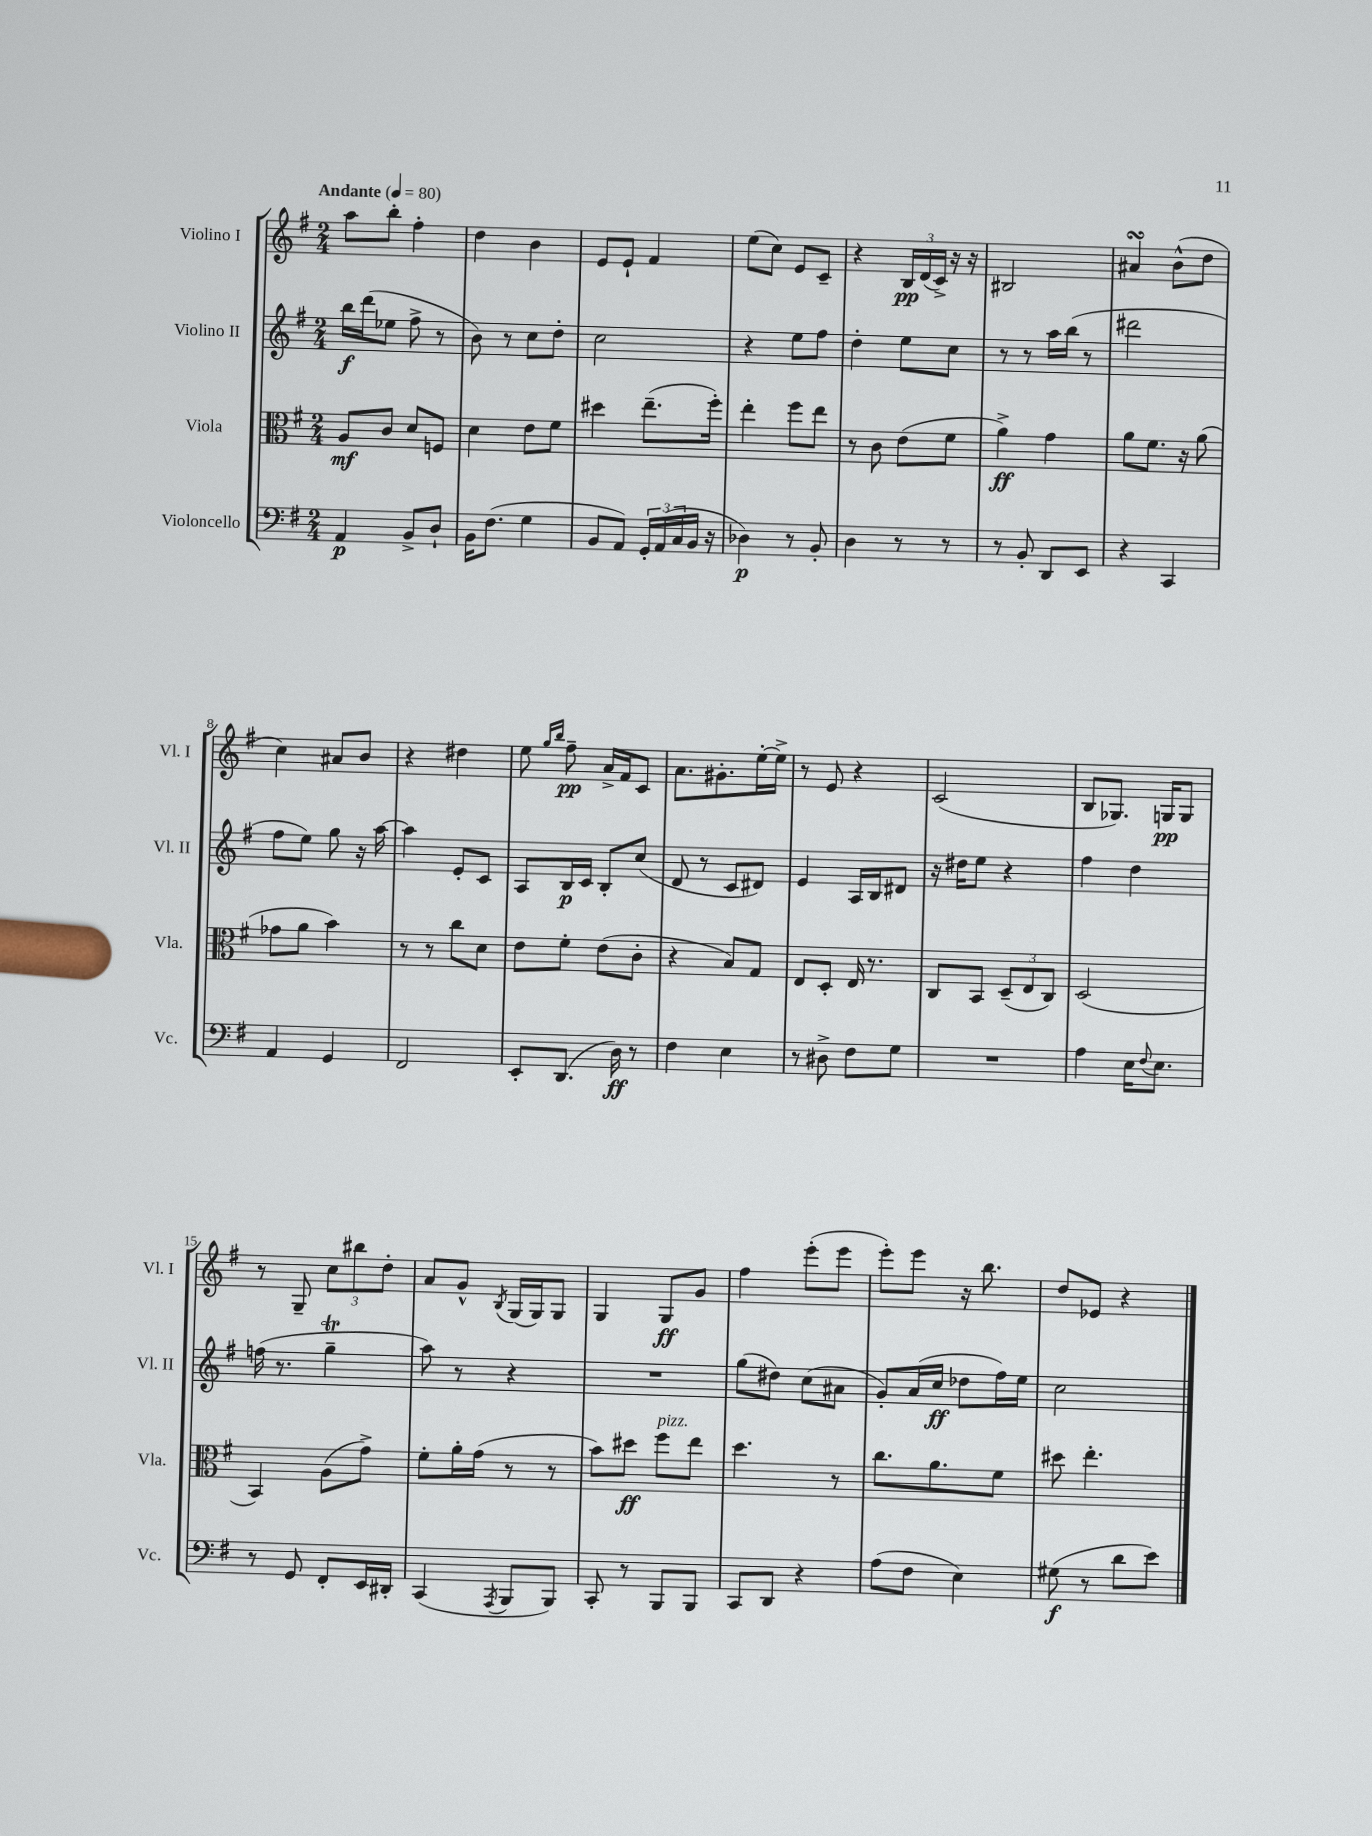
<<
\new StaffGroup <<
\new Staff = "s0" \with { instrumentName = "Violino I" shortInstrumentName = "Vl. I" } {
    \clef treble \key g \major \numericTimeSignature \time 2/4 \tempo "Andante" 4 = 80
    a''8 b''8-. fis''4-. |
    d''4 b'4 |
    e'8 e'8-! fis'4 |
    e''8( c''8) e'8 c'8-- |
    r4 \tuplet 3/2 { b16\pp d'16( c'16->) } r16 r16 |
    bis2 |
    ais'4\turn b'8-^( d''8 |
    c''4) ais'8 b'8 |
    r4 dis''4 |
    e''8 \grace { g''16 b''16 } fis''8--\pp a'16-> fis'16 c'8 |
    a'8. gis'8.-. e''16~-. e''16-> |
    r8 e'8 r4 |
    c'2( |
    b8 ges8.) g16\pp g8 |
    r8 g8-- \tuplet 3/2 { c''8 bis''8 d''8-. } |
    a'8 g'8-^ \acciaccatura { b8 } g16( g16) g8 |
    g4 g8\ff g'8 |
    fis''4 e'''8-.( e'''8 |
    e'''8-.) e'''8 r16 b''8. |
    d''8 ees'8 r4 \bar "|." |
}
\new Staff = "s1" \with { instrumentName = "Violino II" shortInstrumentName = "Vl. II" } {
    \clef treble \key g \major \numericTimeSignature \time 2/4
    b''16\f d'''16( ees''8 fis''8-> r8 |
    b'8) r8 c''8 d''8-. |
    c''2 |
    r4 e''8 fis''8 |
    d''4-. e''8 c''8 |
    r8 r8 a''16 b''16( r8 |
    dis'''2 |
    fis''8 e''8) g''8 r16 a''16~ |
    a''4 e'8-. c'8 |
    a8 b16\p c'16 b8-. c''8( |
    d'8 r8 c'8 dis'8) |
    e'4 a16 b16 dis'8 |
    r16 dis''16 e''8 r4 |
    fis''4 d''4 |
    f''16( r8. g''4--\trill |
    a''8) r8 r4 |
    R2 |
    g''8( dis''8) c''8( ais'8 |
    g'8-.) a'16( c''16\ff des''8 fis''16) e''16 |
    c''2 \bar "|." |
}
\new Staff = "s2" \with { instrumentName = "Viola" shortInstrumentName = "Vla." } {
    \clef alto \key g \major \numericTimeSignature \time 2/4
    a8\mf c'8 d'8 f8 |
    d'4 e'8 fis'8 |
    dis''4 e''8.--( fis''16-.) |
    e''4-. fis''8 e''8 |
    r8 c'8 e'8( fis'8 |
    a'4->\ff) g'4 |
    a'8 fis'8. r16 a'8( |
    ges'8 a'8 b'4) |
    r8 r8 c''8 d'8 |
    e'8 fis'8-. e'8( c'8-. |
    r4 b8) g8 |
    e8 d8-. e16 r8. |
    c8 b,8 \tuplet 3/2 { d8--( e8 c8) } |
    d2( |
    b,4) a8( g'8->) |
    fis'8-. a'16-. g'16( r8 r8 |
    b'8) dis''8\ff fis''8^\markup { \italic "pizz." } e''8 |
    d''4. r8 |
    c''8. a'8. fis'8 |
    dis''8 e''4.-. \bar "|." |
}
\new Staff = "s3" \with { instrumentName = "Violoncello" shortInstrumentName = "Vc." } {
    \clef bass \key g \major \numericTimeSignature \time 2/4
    a,4\p b,8-> d8-! |
    b,16 fis8.( g4 |
    b,8 a,8) \tuplet 3/2 { g,16-. a,16( c16 } b,16 r16 |
    des4\p) r8 b,8-. |
    d4 r8 r8 |
    r8 b,8-. d,8 e,8 |
    r4 c,4 |
    a,4 g,4 |
    fis,2 |
    e,8-. d,8.( d16\ff) r8 |
    fis4 e4 |
    r8 dis8-> fis8 g8 |
    R2 |
    a4 e16 \appoggiatura { fis8 } e8. |
    r8 g,8 fis,8-. e,16 dis,16-. |
    c,4( \acciaccatura { a,,8 } b,,8 b,,8) |
    c,8-. r8 b,,8 b,,8 |
    c,8 d,8 r4 |
    a8( fis8 e4) |
    gis8\f( r8 d'8 e'8) \bar "|." |
}
>>
>>
